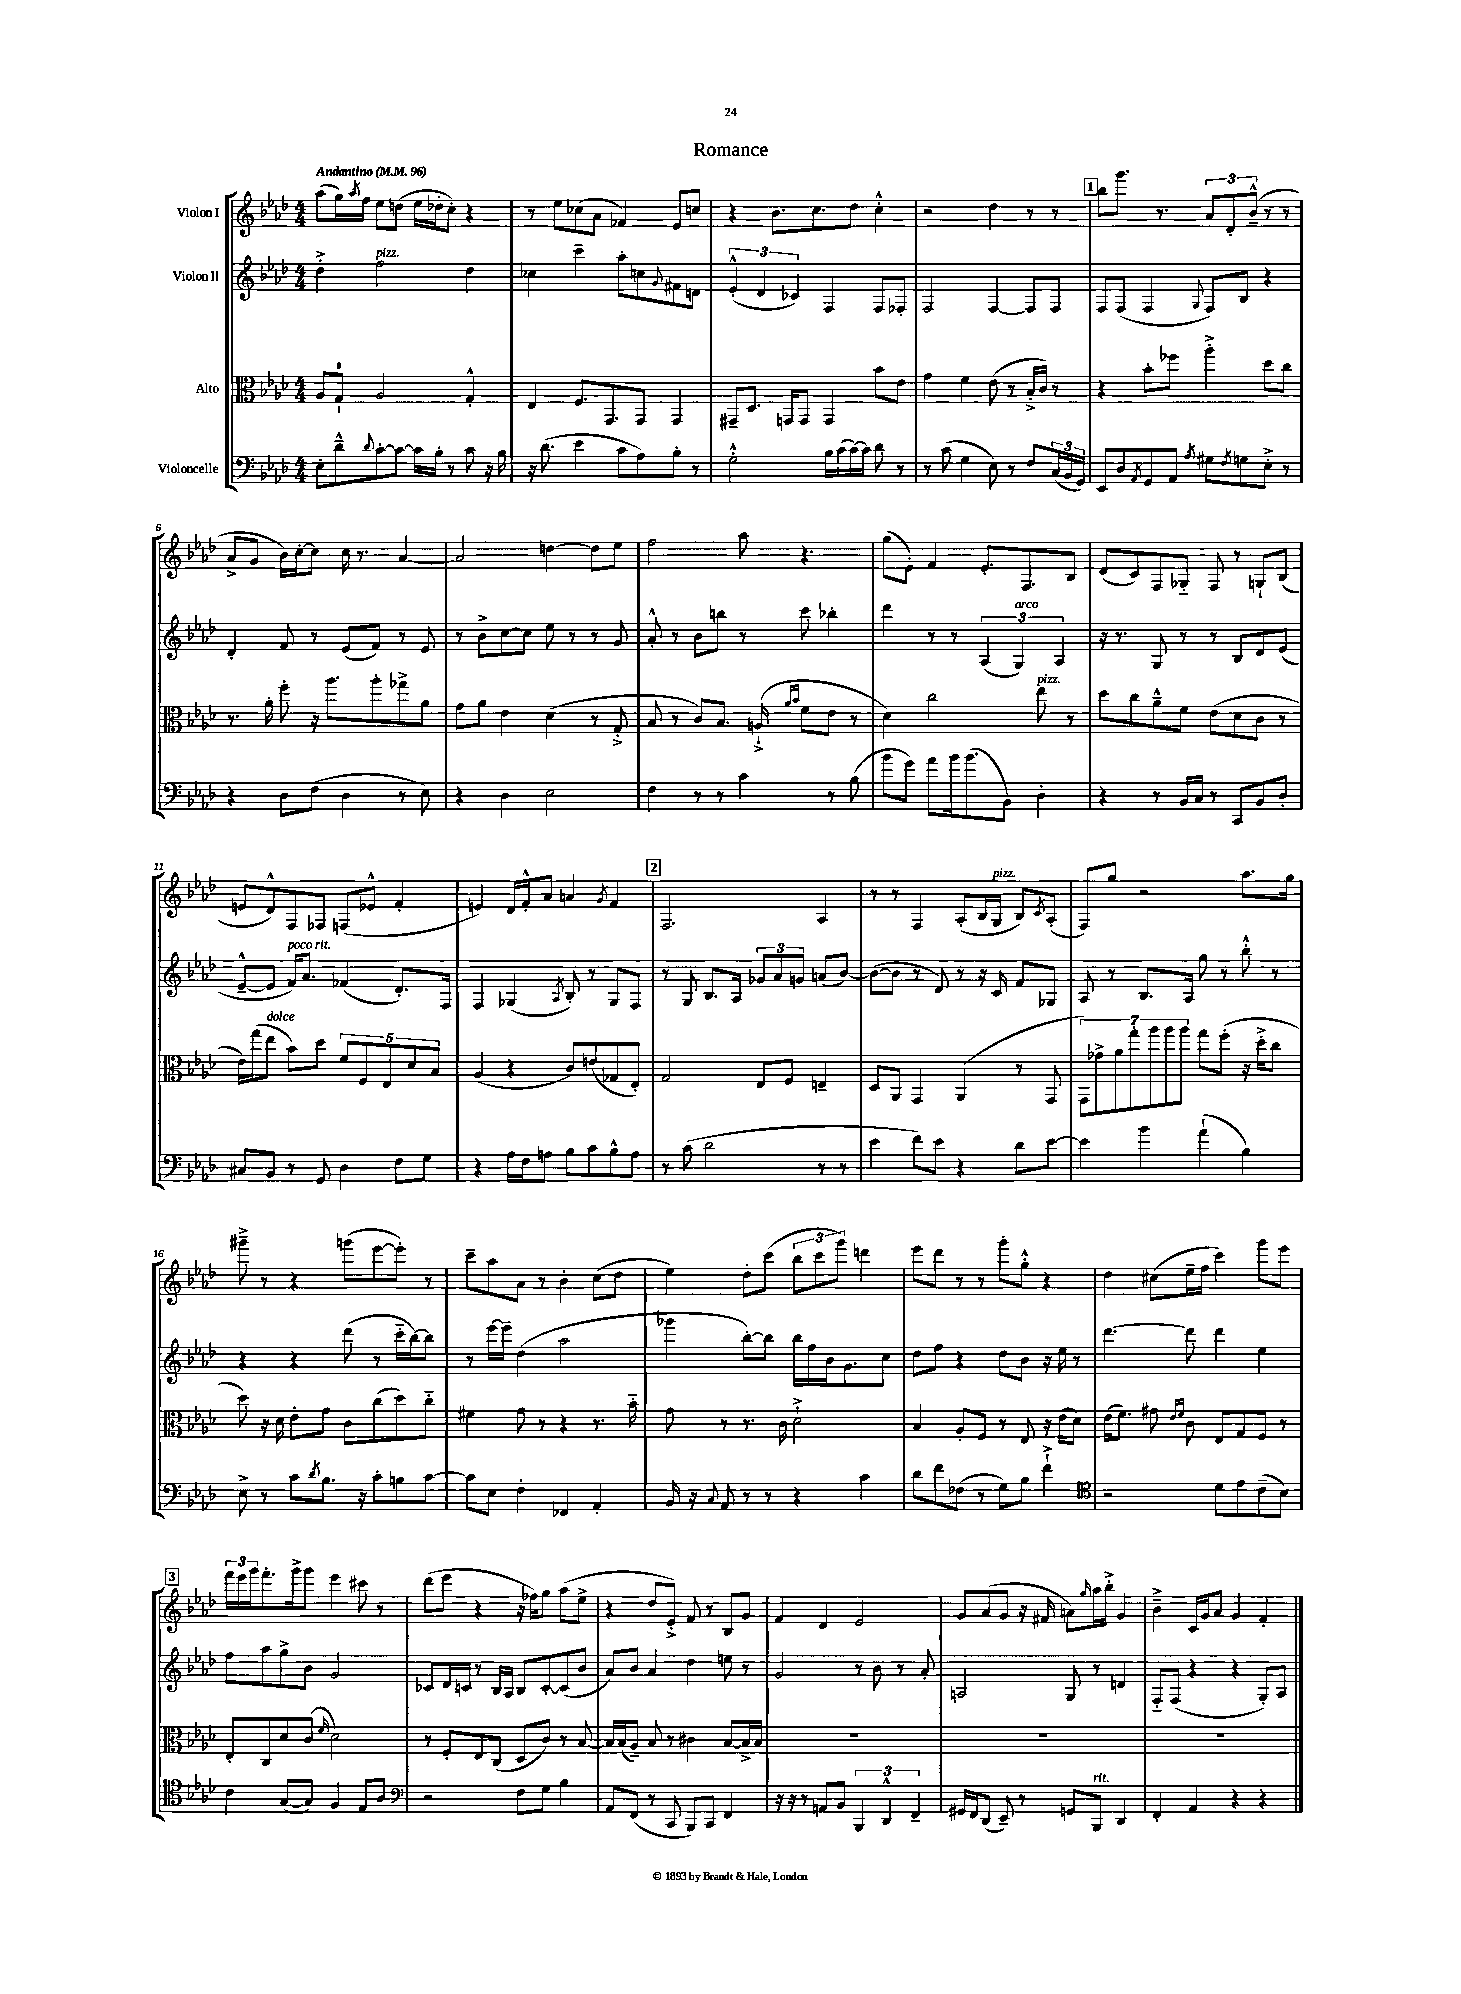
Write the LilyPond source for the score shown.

\header { title = "Romance" }
<<
\new StaffGroup <<
\new Staff = "s0" \with { instrumentName = "Violon I" } {
    \clef treble \key aes \major \numericTimeSignature \time 4/4 \tempo "Andantino" 4 = 96
    aes''8( g''16) \acciaccatura { aes''8 } f''16 ees''8 d''8( ees''16 des''16-. c''8-.) r4 |
    r8 ees''8 ces''8( aes'8 fes'4) ees'8 c''8 |
    r4 bes'8. c''8. des''8 c''4-.-^ |
    r2 des''4 r8 r8 |
    \mark \markup { \box "1" } bes''8 g'''8. r8. \tuplet 3/2 { aes'8 des'8-. bes'8---^( } r8 r8 |
    aes'8-> g'8 bes'16) c''16~-. c''8 c''16 r8. aes'4~ |
    aes'2 d''4~ d''8 ees''8 |
    f''2 aes''8 r4. |
    g''8( ees'8-.) f'4 ees'8.-. f8. bes8 |
    des'8( c'8) f8 ges8-_ f8 r8 g8-! bes8( |
    e'8 des'8-^) f8 fes8 f8( ees'8-^ f'4-. |
    e'4) des'16 f'16-.-^ aes'8 a'4 \acciaccatura { g'8 } f'4 |
    \mark \markup { \box "2" } f2. aes4 |
    r8 r8 f4 aes8-.( bes16 g16^\markup { \italic "pizz." } bes8) \acciaccatura { c'8 } aes8-.( |
    f8) g''8 r2 aes''8. g''16 |
    gis'''8---> r8 r4 g'''8( ees'''8~ ees'''8-.) r8 |
    c'''8-- aes''8 aes'8 r8 bes'4-. c''8( des''8 |
    ees''4) des''8-. c'''8( \tuplet 3/2 { bes''8 c'''8 g'''8) } d'''4 |
    ees'''8 des'''8 r8 r8 g'''8-. g''8-.-^ r4 |
    des''4 cis''8( ees''16-- f''16 c'''4) g'''8 ees'''8 |
    \mark \markup { \box "3" } \tuplet 3/2 { f'''16 ees'''16 g'''16 } f'''8.-. g'''16-> g'''8 ees'''4 cis'''8 r8 |
    des'''8( ees'''8 r4 r16 fes''16) g''8 aes''8( ees''8-> |
    r4 des''8 ees'8-.->) f'8 r8 bes8 g'8 |
    f'4 des'4 ees'2 |
    g'8 aes'8( g'8 r16 fis'16 a'8) \grace { g''16 } aes''16 bes''16-.-> g'4 |
    bes'4---> c'16 g'16 aes'8 g'4 f'4-. \bar "|." |
}
\new Staff = "s1" \with { instrumentName = "Violon II" } {
    \clef treble \key aes \major \numericTimeSignature \time 4/4
    des''4-.-> f''2^\markup { \italic "pizz." } des''4 |
    ces''4 c'''4-- aes''8-. c''8 \appoggiatura { g'8 } fis'8 d'8 |
    \tuplet 3/2 { ees'4-.-^( des'4 ces'4) } f4 f8 fes8-. |
    f2 f4~ f8 f8 |
    \mark \markup { \box "1" } f8 f8( f4 \appoggiatura { g8 } f8) bes8 r4 |
    des'4-. f'8 r8 ees'8( f'8) r8 ees'8 |
    r8 bes'8-> c''8~ c''8 ees''8 r8 r8 g'8 |
    aes'8-.-^ r8 bes'8 b''8 r8 c'''8 bes''4-. |
    des'''4 r8 r8 \tuplet 3/2 { aes4( g4^\markup { \italic "arco" }) aes4 } |
    r16 r8. g8 r8 r8 bes8 des'8 ees'8( |
    ees'8~---^ ees'8 f'16^\markup { \italic "poco rit." }) aes'8. fes'4( des'8.-.) f16 |
    f4 ges4( \acciaccatura { aes8 } bes8-.) r8 ges8 f8 |
    \mark \markup { \box "2" } r8 g8 bes8. aes16 \tuplet 3/2 { ges'8 aes'8 g'8 } a'8( bes'8~) |
    bes'8~( bes'8 r8 des'8) r8 r16 c'16 f'8 ges8 |
    aes8 r8 bes8. aes16 g''8 r8 bes''8-.-^ r8 |
    r4 r4 des'''8( r8 c'''16-_ bes''16~) bes''8 |
    r8 ees'''16~ ees'''16-- des''4( aes''2 |
    ges'''4 bes''8~-.) bes''8 bes''16 f''16 bes'16 g'8. c''8 |
    des''8 f''8 r4 des''8 bes'8 r16 ees''16 r8 |
    des'''4.~ des'''8 des'''4 ees''4 |
    \mark \markup { \box "3" } f''8 aes''8 g''8-> bes'8 g'2 |
    ces'8 des'16 c'16 r8 bes16 aes16 bes8 c'8~-. c'8( bes'8 |
    aes'8) bes'8 aes'4 des''4 e''8 r8 |
    g'2 r8 bes'8 r8 aes'8-. |
    a2 g8 r8 d'4 |
    f8-_ f8( r4 r4 g8-.) aes8 \bar "|." |
}
\new Staff = "s2" \with { instrumentName = "Alto" } {
    \clef alto \key aes \major \numericTimeSignature \time 4/4
    aes8 g8-0-! aes2 g4-.-^ |
    ees4 f8. g,8. g,8 g,4 |
    gis,8-- des8. g,16 g,8 g,4 bes'8 ees'8 |
    g'4 f'4 ees'8( r8 bes16-.-> c'16) r8 |
    \mark \markup { \box "1" } r4 bes'8-. fes''8 aes''4-.-> des''8 c''8 |
    r8. aes'16-. f''8-. r16 aes''8. aes''8-. ges''8-> aes'8 |
    g'8 aes'8 ees'4 des'4( r8 g8-.-> |
    bes8 r8 c'8) bes8. a16-!->( \grace { aes'16 bes'16 } f'8 ees'8 r8 |
    des'4) c''2 ees''8^\markup { \italic "pizz." } r8 |
    des''8 c''8 aes'8---^ f'8 ees'8( des'8 c'8 r8 |
    ees'16) g''16( ees''8^\markup { \italic "dolce" } bes'8) des''8 \tuplet 5/4 { f'8 f8 ees8 des'8 bes8 } |
    aes4( r4 c'8) e'8( ges8 ees8-.) |
    \mark \markup { \box "2" } g2 ees8 f8 e4-- |
    des8 aes,8 g,4 aes,4( r8 g,8 |
    \tuplet 7/4 { g,8) ges'8-> aes'8 g''8-. aes''8 aes''8 aes''8 } g''8 f''8-.( r16 des''16-.-> c''8 |
    des''8) r16 des'16 ees'8-. g'8 c'8 c''8( des''8) c''8-_ |
    fis'4 g'8 r8 r4 r8. bes'16-_ |
    g'8 r8 r8. c'16 des'2-!-> |
    bes4 aes8-. f8 r8 ees8 r16 ees'16( des'8) |
    ees'16( f'8.) gis'8 \grace { ees'16 f'16 } c'8 ees8 g8 f8 r8 |
    \mark \markup { \box "3" } ees8-. c8 des'8 c'8( \grace { f'16 } des'2) |
    r8 f8-. ees8 c8( des8 c'8) r8 bes8~ |
    bes16 bes16( aes8--) bes8 r8 cis'4 bes8~ bes16-> bes16 |
    R1 |
    R1 |
    R1 \bar "|." |
}
\new Staff = "s3" \with { instrumentName = "Violoncelle" } {
    \clef bass \key aes \major \numericTimeSignature \time 4/4
    ees8-. des'8---^ \appoggiatura { des'8 } c'8~-. c'8~ c'16 bes16-. r8 c'8 r16 bes16 |
    r16 des'8.( ees'4 c'8 aes8) bes8-. r8 |
    g2-.-^ bes16 c'16( c'16~) c'16 des'8 r8 |
    r8 c'8( g4 ees8) r8 f8 \tuplet 3/2 { c16( bes,16 g,16) } |
    \mark \markup { \box "1" } ees,8 des8 \acciaccatura { aes,8 } g,8 aes,8 \acciaccatura { aes8 } gis8 \acciaccatura { f8 } g8 ees8-.-> r8 |
    r4 des8 f8( des4 r8 ees8) |
    r4 des4 ees2 |
    f4 r8 r8 c'4 r8 bes8( |
    bes'8 g'8) aes'8 bes'16 bes'8.( bes,8) des4-. |
    r4 r8 bes,16 c16 r8 c,8 bes,8 des8-. |
    cis8 bes,8 r8 g,8 des4 f8 g8 |
    r4 aes16 f16 a8 bes8 c'8 bes8-^ a8 |
    \mark \markup { \box "2" } r8 c'8( des'2 r8 r8 |
    ees'4 f'8) ees'8 r4 des'8 ees'8~ |
    ees'4 bes'4 aes'4-!( bes4) |
    ees8-> r8 c'8 \acciaccatura { des'8 } bes8. r16 c'8-. b8 c'8~ |
    c'8 ees8 f4-. fes,4 aes,4-. |
    bes,16 r16 \appoggiatura { c8 } aes,8 r8 r8 r4 c'4 |
    des'8 f'8 fes8( r8 g8) bes8 f'4-!-> |
    \clef tenor r2 des'8 ees'8 c'8--( bes8) |
    \mark \markup { \box "3" } c'4 g8~( g8) f4 ees8 aes8 |
    \clef bass r2 f8 g8 bes4 |
    aes,8 f,8( r8 c,8 bes,,8) c,8 f,4 |
    r16 r16 r8 a,8 bes,8 \tuplet 3/2 { bes,,4 des,4-^ f,4-- } |
    gis,16 f,16 des,8( ees,8--) r8 g,8 bes,,8^\markup { \italic "rit." } des,4 |
    f,4-. aes,4 r4 r4 \bar "|." |
}
>>
>>
